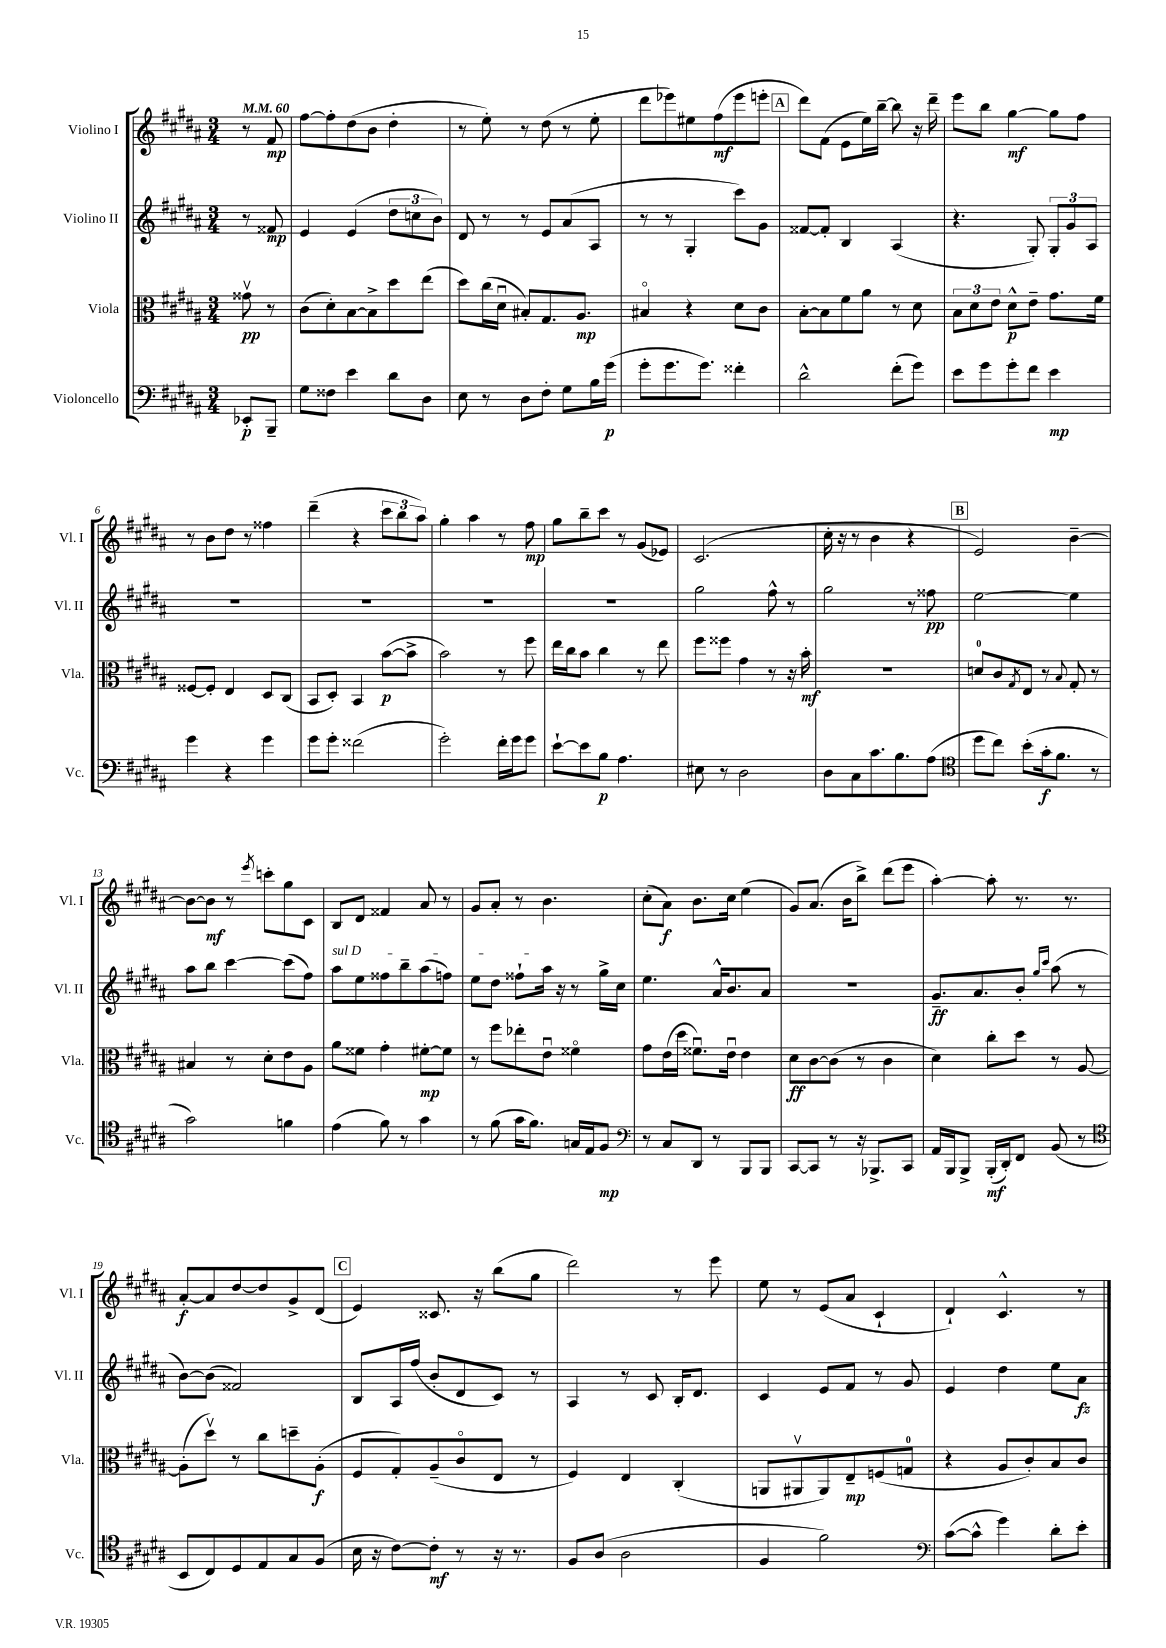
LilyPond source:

<<
\new StaffGroup <<
\new Staff = "s0" \with { instrumentName = "Violino I" shortInstrumentName = "Vl. I" } {
    \clef treble \key b \major \numericTimeSignature \time 3/4 \partial 4 \tempo 4 = 60
    r8 fis'8\mp |
    fis''8~ fis''8-. dis''8( b'8 dis''4-. |
    r8 e''8-.) r8 dis''8( r8 e''8-. |
    dis'''8 ees'''8) eis''8 fis''8\mf( ees'''8 e'''8-. |
    \mark \markup { \box "A" } dis'''8) fis'8( e'8 e''16) b''16~-- b''8 r16 dis'''16-- |
    e'''8 b''8 gis''4~\mf gis''8 fis''8 |
    r8 b'8 dis''8 r8 fisis''4 |
    dis'''4--( r4 \tuplet 3/2 { cis'''8 b''8 ais''8) } |
    gis''4-. ais''4 r8 fis''8\mp |
    gis''8 b''8-- cis'''8 r8 gis'8( ees'8) |
    cis'2.( |
    cis''16-. r16 r8 b'4 r4 |
    \mark \markup { \box "B" } e'2) b'4~-- |
    b'8~ b'8\mf r8 \acciaccatura { e'''8 } c'''8-. gis''8 cis'8 |
    b8 dis'8 fisis'4 ais'8 r8 |
    gis'8 ais'8-. r8 b'4. |
    cis''8-.( ais'8\f) b'8. cis''16 e''4( |
    gis'8) ais'8.( b'16 b''8->) dis'''8( e'''8 |
    ais''4~-.) ais''8-. r8. r8. |
    ais'8~-.\f ais'8 dis''8~ dis''8 gis'8-> dis'8( |
    \mark \markup { \box "C" } e'4) cisis'8. r16 b''8( gis''8 |
    dis'''2) r8 e'''8 |
    e''8 r8 e'8( ais'8 cis'4-! |
    dis'4-!) cis'4.-^ r8 \bar "|." |
}
\new Staff = "s1" \with { instrumentName = "Violino II" shortInstrumentName = "Vl. II" } {
    \clef treble \key b \major \numericTimeSignature \time 3/4 \partial 4
    r8 fisis'8\mp |
    e'4 e'4( \tuplet 3/2 { dis''8 c''8 b'8) } |
    dis'8 r8 r8 e'8 ais'8( ais8 |
    r8 r8 gis4-. cis'''8) gis'8 |
    \mark \markup { \box "A" } fisis'8~ fisis'8-. b4 ais4( |
    r4. gis8-.) \tuplet 3/2 { gis8-. gis'8 ais8 } |
    R2. |
    R2. |
    R2. |
    R2. |
    gis''2 fis''8-^ r8 |
    gis''2 r8 fisis''8\pp |
    \mark \markup { \box "B" } e''2~ e''4 |
    ais''8 b''8 cis'''4~ cis'''8( fis''8) |
    \once \override TextSpanner.bound-details.left.text = \markup { \italic "sul D" } ais''8\startTextSpan e''8 fisis''8 b''8-- ais''8( f''8) |
    e''8 dis''8 fisis''8-! ais''16\stopTextSpan r16 r8 gis''16-> cis''16 |
    e''4. ais'16-^ b'8. ais'8 |
    R2. |
    gis'8.--\ff ais'8. b'8-. \grace { gis''16 cis'''16 } ais''8( r8 |
    b'8~) b'8( fisis'2) |
    \mark \markup { \box "C" } b8 ais16 fis''16( b'8-. dis'8 cis'8) r8 |
    ais4 r8 cis'8 b16-. dis'8. |
    cis'4 e'8 fis'8 r8 gis'8 |
    e'4 dis''4 e''8 ais'8\fz \bar "|." |
}
\new Staff = "s2" \with { instrumentName = "Viola" shortInstrumentName = "Vla." } {
    \clef alto \key b \major \numericTimeSignature \time 3/4 \partial 4
    gisis'8\upbow\pp r8 |
    cis'8( dis'8-.) b8~ b8-> dis''8 e''8( |
    dis''8) cis''16( dis'16\downbow bis8-.) gis8. ais8.\mp |
    bis4\flageolet r4 dis'8 cis'8 |
    \mark \markup { \box "A" } b8~-. b8 fis'8 ais'8 r8 dis'8 |
    \tuplet 3/2 { b8 dis'8 e'8 } dis'8-^\p e'8-- gis'8. fis'16 |
    fisis8~ fisis8-. e4 dis8 cis8( |
    b,8 dis8-.) b,4 b'8~\p( b'8-> |
    b'2) r8 fis''8 |
    e''16 cis''16 b'8 cis''4 r8 e''8 |
    fis''8 fisis''8 gis'4 r8 r16 b'16-.\mf |
    R2. |
    \mark \markup { \box "B" } d'8-0 cis'8 \acciaccatura { gis8 } e8 r8 \appoggiatura { b8 } gis8-. r8 |
    bis4 r8 dis'8-. e'8 ais8 |
    ais'8 fisis'8 gis'4-. fis'8~-.\mp fis'8 |
    r8 fis''8 ees''8-. e'8\downbow fisis'4\flageolet |
    gis'8 e'16( dis''16 fisis'8.\downbow) e'16\downbow e'4 |
    dis'8\ff cis'8~ cis'8( r8 cis'4 |
    dis'4) cis''8-. dis''8 r8 ais8~ |
    ais8-.( dis''8\upbow) r8 cis''8 d''8-- ais8-.\f( |
    \mark \markup { \box "C" } fis8 gis8-.) ais8--( cis'8\flageolet e8 r8 |
    fis4) e4 cis4-.( |
    a,8 ais,8\upbow ais,8) e8--\mp f8( g8-0 |
    r4 ais8 cis'8-.) b8 cis'8 \bar "|." |
}
\new Staff = "s3" \with { instrumentName = "Violoncello" shortInstrumentName = "Vc." } {
    \clef bass \key b \major \numericTimeSignature \time 3/4 \partial 4
    ees,8-.\p b,,8-- |
    gis8 fisis8 e'4 dis'8 dis8 |
    e8 r8 dis8 fis8-. gis8 b16 gis'16\p( |
    gis'8-. gis'8. gis'8.) fisis'4-. |
    \mark \markup { \box "A" } dis'2-^ fis'8-.( gis'8) |
    e'8 gis'8 gis'8-. fis'8 e'4\mp |
    gis'4 r4 gis'4 |
    gis'8 gis'8-. fisis'2( |
    gis'2-.) fis'16-. gis'16 gis'8 |
    e'8~-! e'8 b8\p ais4. |
    eis8 r8 dis2 |
    dis8 cis8 cis'8. b8. ais8( |
    \mark \markup { \box "B" } \clef tenor dis''8 cis''8) b'8-.( gis'16-.\f fis'8. r8 |
    gis'2) f'4 |
    e'4( fis'8) r8 gis'4 |
    r8 fis'8( gis'16 fis'8.) g16 e16 fis8\mp |
    \clef bass r8 cis8 dis,8 r8 b,,8 b,,8 |
    cis,8~ cis,8 r8 r16 bes,,8.-> cis,8 |
    ais,16 b,,16 b,,8-> b,,16-.\mf( dis,16-.) fis,8 b,8( r8 |
    \clef tenor b,8 cis8) dis8 e8 gis8 fis8( |
    \mark \markup { \box "C" } b16 r16 cis'8~) cis'8-.\mf r8 r16 r8. |
    fis8 ais8( ais2 |
    fis4 fis'2) |
    \clef bass cis'8~( cis'8-^ gis'4) dis'8-. e'8-. \bar "|." |
}
>>
>>
